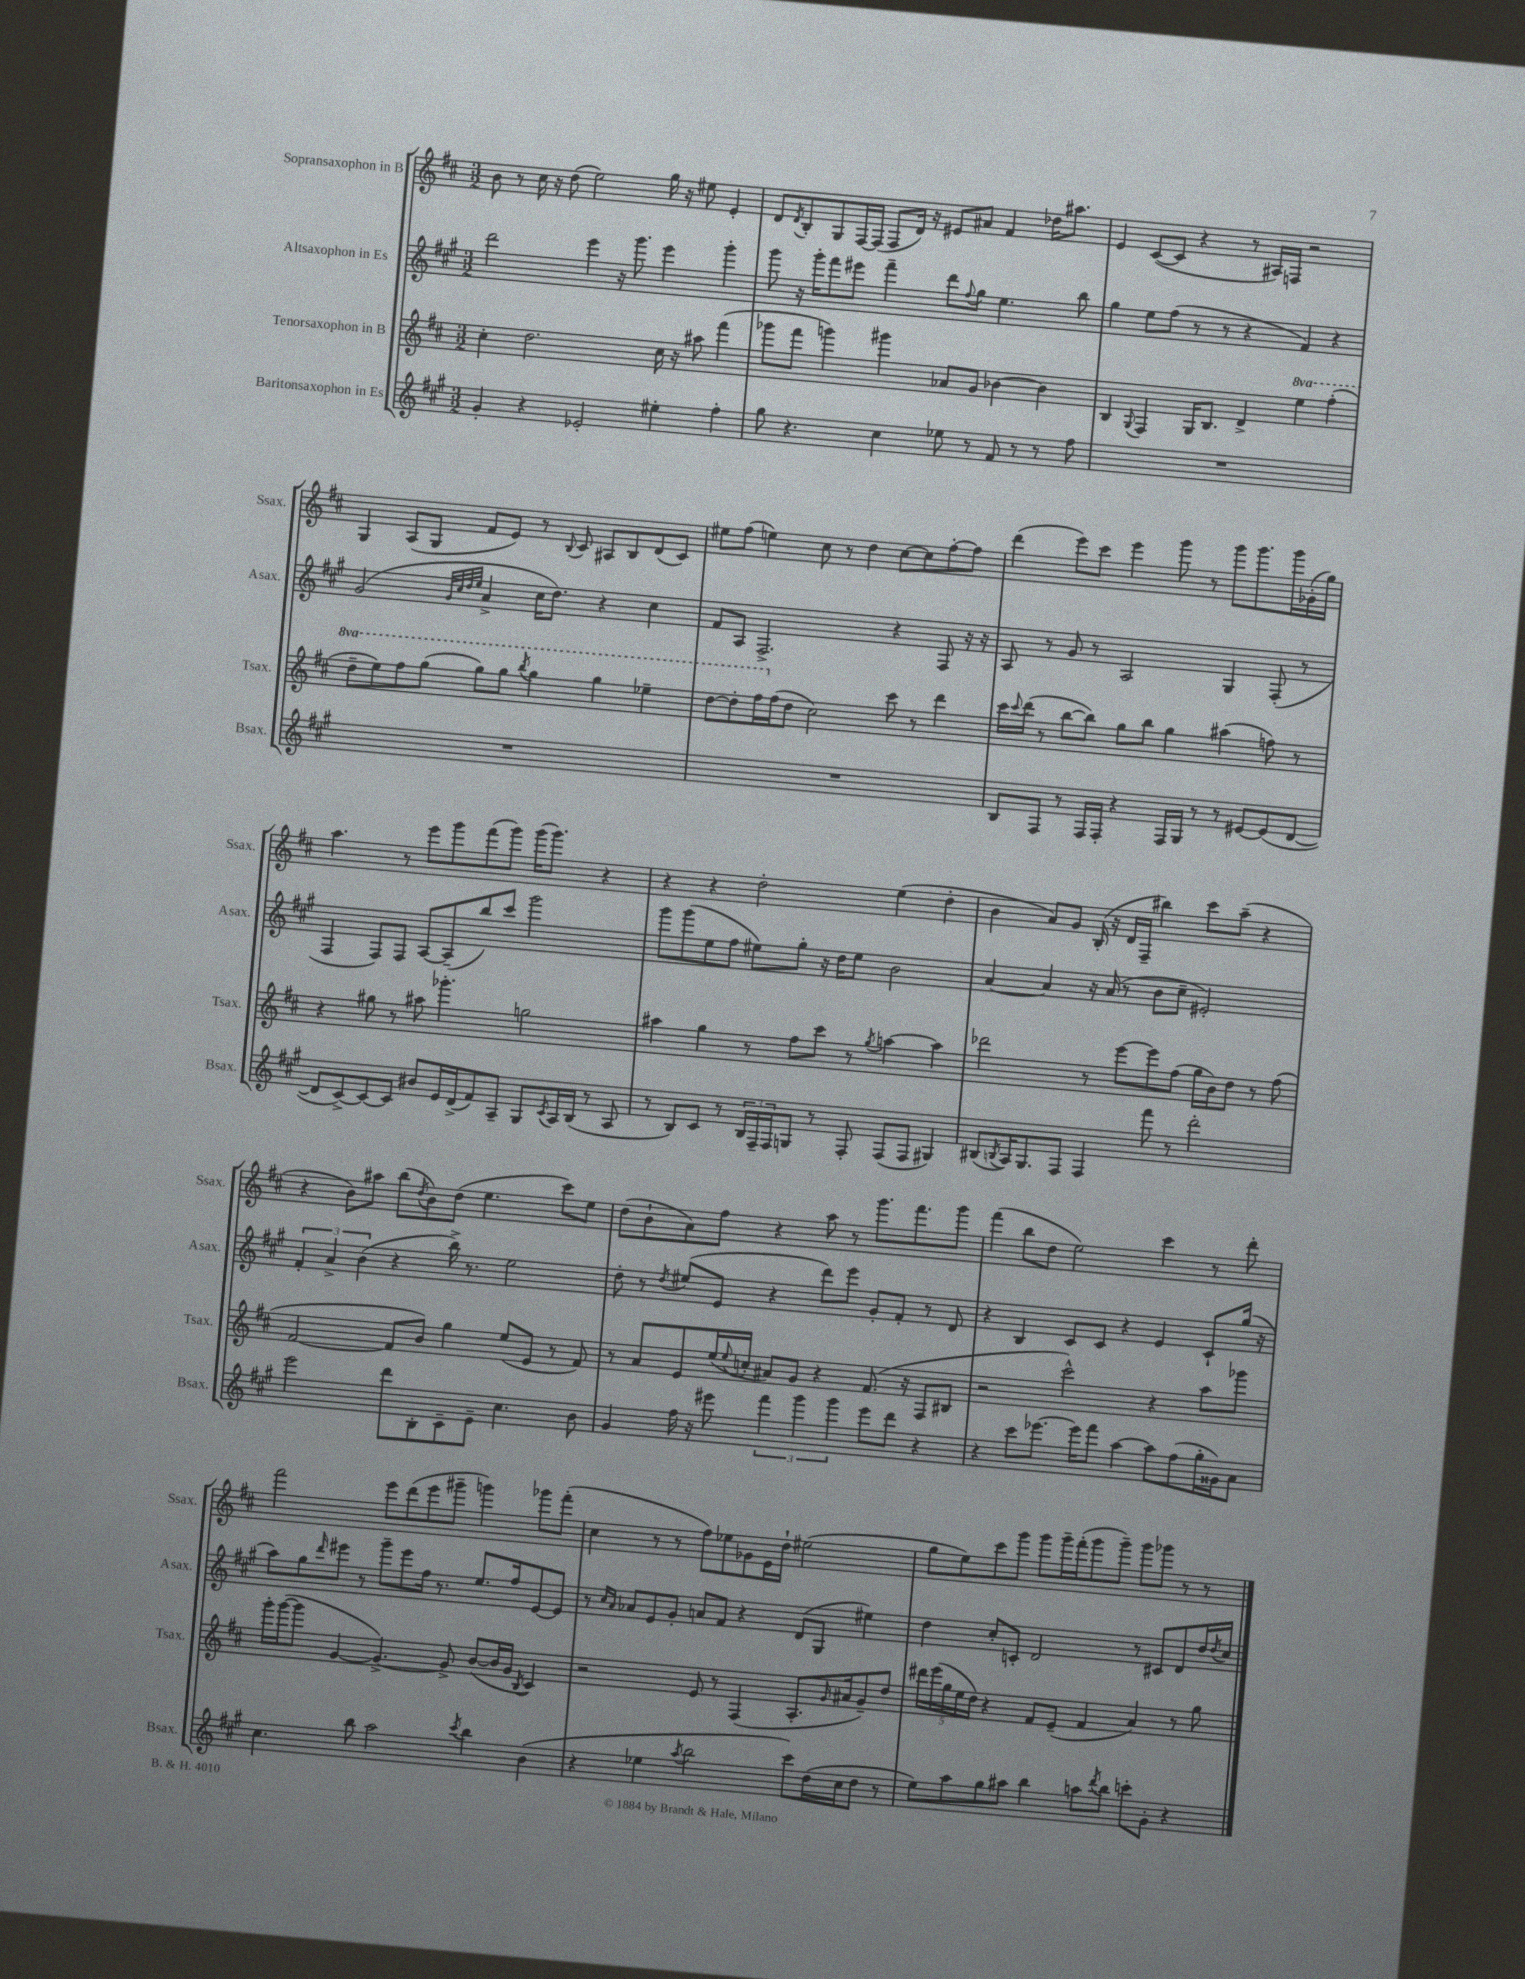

**kern	**kern	**kern	**kern
*part4	*part3	*part2	*part1
*staff4	*staff3	*staff2	*staff1
*I"Baritonsaxophon in Es	*I"Tenorsaxophon in B	*I"Altsaxophon in Es	*I"Sopransaxophon in B
*I'Bsax.	*I'Tsax.	*I'Asax.	*I'Ssax.
*clefG2	*clefG2	*clefG2	*clefG2
*k[f#c#g#]	*k[f#c#]	*k[f#c#g#]	*k[f#c#]
*M3/2	*M3/2	*M3/2	*M3/2
=1	=1	=1	=1
4g#'/	4cc#'\	2ddd\	8b\
.	.	.	8r
4r	2.dd\	.	16cc#\
.	.	.	16r
.	.	.	(8dd\
2e-X'/	.	4eee\	2ee\)
.	.	16r	.
.	.	8.ggg#\	.
4ee#X'\	16cc#\	4eee\	16gg\
.	16r	.	16r
.	8aa#X\	.	8ee#X\
4ff#'\	(4fff#\	4ggg#'\	4e'/
=2	=2	=2	=2
8gg#\	8ggg-X\L	8ggg#\	8d/L
.	.	.	8qd/
4.r	8fff#\J	16r	8B'/
.	.	16ggg#'\KL	.
.	4gggn\)	8fff#\	8G/
.	.	8eee#X\J	[16F#/L
.	.	.	(16F#/JJ]
4cc#\	4ggg#X\	4fff#~\	8F#/L
.	.	.	16d/Jk)
.	.	.	16r
8ee-X\	8a-X/L	8ddd\L	8e#X/L
.	.	8qqff#/	.
8r	8g/J	8gg#\J	8a#X/J
8f#/	[4b-X\	4.ee\	4f#/
8r	.	.	.
8r	4b-\]	.	16dd-X\KL
.	.	.	8.aa#X\J
8ff#\	.	8bb\	.
=3	=3	=3	=3
1.r	4B/	4gg#\	4e/
.	8qqG/	.	.
.	4F#/	8ee\L	([8c#/L
.	.	(8ff#\J	8c#/J]
.	16G/KL	8r	4r
.	8.B/J	.	.
.	.	8r	.
.	4d^/	4r	8r
.	.	.	16A#X/LL)
.	.	.	16Fn/JJ
*	*8va	*	*
.	4eee\	4f#/)	2r
.	(4fff#'\	4r	.
!!LO:LB:g=z
=4	=4	=4	=4
1.r	8ddd~\L	(2g#/	4G/
.	8eee\)	.	.
.	8fff#\	.	(8A/L
.	(8ggg\J	.	8G/J
.	.	32qqg#/LLL	.
.	.	32qqcc#/	.
.	.	32qqdd/	.
.	.	32qqee/JJJ	.
.	8ggg\L)	4a^/	8f#/L
.	8ggg\J	.	8e/J)
.	8qbbb/	.	.
.	4ggg\	16cc#\KL	8r
.	.	8.dd\J)	.
.	.	.	8qqB/
.	.	.	8c#/
.	4ggg\	4r	8A#X/L
.	.	.	8B/
.	4eee-X~\	4cc#\	(8d/
.	.	.	8c#/J)
=5	=5	=5	=5
1.r	[8ddd\L	8f#/L	8ee#X\L
.	8ddd'\]	8A/J	(8ff#\J
.	16fff#\L	2.F#^/	4een\)
*	*X8va	*	*
.	(16ff#\J	.	.
.	8dd\J	.	.
.	2cc#\)	.	8cc#\
.	.	.	8r
.	.	.	4dd\
.	8ccc#\	4r	[8cc#\L
.	8r	.	8cc#\]
.	4ddd\	8F#/	[8ff#'\
.	.	16r	8ff#\J]
.	.	16r	.
=6	=6	=6	=6
8B/L	16ccc#\LL	8A/	(4ddd\
.	8qqccc#/	.	.
.	(16ddd\JJ	.	.
8F#/J	8r	8r	.
8r	[8bb\L	8g#/	8eee\L)
16F#/LL	8bb\J])	8r	8ccc#\J
16F#'/JJ	.	.	.
4r	8gg\L	2A/	4eee\
.	8bb\J	.	.
16F#/LL	4gg\	.	8ggg\
16G#/JJ	.	.	.
8r	.	.	8r
8r	(4aa#X\	4G#/	8ggg\L
[8e#X/L	.	.	8.ggg\
(8e#/]	8ffn\)	(8F#'/	.
.	.	.	16ggg\L
[8d/J	8r	8r	(16g-X'\
.	.	.	16gg\JJ)
!!LO:LB:g=z
=7	=7	=7	=7
8d/L]	4r	4F#/	4.aa\
[8c#^/)	.	.	.
8c#/_	8gg#X\	8F#/L)	.
8c#/J]	8r	8F#/J	8r
8b#X/L	8aa#X\	[8A/L	8eee\L
16e/L	4.ggg-X'\	(8A~/]	8ggg\
(16d^/J	.	.	.
8f#/)	.	8bb/)	(8fff#\
8A~/J	.	8ccc#/J	8ggg\J)
8G#/L	2ggn\	2ggg#\	(16ggg\KL
.	.	.	8.ggg\J)
8qc#/	.	.	.
16A/L	.	.	.
(16B/JJ	.	.	.
8r	.	.	4r
8A/	.	.	.
=8	=8	=8	=8
8r	4aa#X\	8ggg#\L	4r
8B/L)	.	(8ggg#\	.
8c#/J	4gg\	8ee\	4r
8r	.	8ff#\J	.
24B/LL	8r	8ee#X\L)	2dd'\
24F#~/	.	.	.
24F#/J	.	.	.
8Gn/J	8ff#\L	8gg#'\J	.
8r	8ccc#\J	16r	.
.	.	16dd\KL	.
8F#'/	8r	8ee#\J	.
.	8qgg/	.	.
(8F#/L	[4aan\	2b\	(4ee\
8F#/J	.	.	.
4G#X/)	4aa\]	.	4dd'\
=9	=9	=9	=9
(8B#X/L	2ddd-X\	[4a/	4b\
8qBn/	.	.	.
16A/K)	.	.	.
8.G#/	.	.	.
.	.	4a/]	8a/L)
8F#/J	.	.	8g/J
4F#/	8r	16r	(16B'/
.	.	(16a/	16r
.	[8eee\L	8r	16d/LL
.	.	.	16F#~/JJ
8fff#\	8eee\]	8b\L	4bb#X\)
8r	(8ff#\J	8cc#~\J	.
2ddd'\	16gg\LL	2e#X'/)	8ccc#\L
.	16b\J)	.	.
.	8dd\J	.	(8aa~\J
.	8r	.	4r
.	(8ff#\	.	.
!!LO:LB:g=z
=10	=10	=10	=10
2eee\	[2f#/	6f#'/	4r
.	.	6a^/	.
.	.	.	8b\L)
.	.	(6b\	.
.	.	.	8aa#X\J
8ddd\L	8f#/L]	4r	(8bb\L
.	.	.	8qdd/
8B'\	8b/J)	.	8b\)
8c#~\	4gg\	16bb^\)	(8dd\J
.	.	8.r	.
8e~\J	.	.	4.ee\
4.cc#\	(8ee/L	2ee\	.
.	8e/J	.	.
.	8r	.	8ccc#\L)
8b\	8f#/)	.	8ee\J
=11	=11	=11	=11
4g#/	8r	8dd'\	(8dd\L
.	8a/L	8r	8b`\
.	.	8qdd/	.
16ff#\	8e/	(8ee#X/L	8a\)
16r	.	.	.
8eee#X\	(16ee/L	8e/J	8ff#\J
.	8qqee/	.	.
.	16ccn'/JJ	.	.
6fff#\	8a#X/L)	4r	4r
.	8g/J	.	.
6ggg#\	.	.	.
.	4r	8ddd\L)	8aa\
6ggg#\	.	.	.
.	.	8eee\J	8r
8eee#\L	(8.f#/	8g#'/L	8.ggg\L
8ddd\J	.	8f#'/J	.
.	16r	.	8.fff#\
4r	8F#/L	8r	.
.	8B#X/J	8d/	8ggg\J
=12	=12	=12	=12
4r	2r	4r	(4fff#\
8ccc#\L	.	4B/	8bb\L
[8.eee-X\J	.	.	8dd\J
.	2ccc#^^\)	8c#/L	2ee\)
16eee-\KL]	.	.	.
8fff#\J	.	8c#/J	.
[4aa\	.	4r	.
8aa\L]	4r	4e/	4ccc#\
(8ff#\	.	.	.
16gg#'\L	8aa\L	8c#`/L	8r
16g##X\J)	.	.	.
8a\J	8ggg-X\J	(16gg#/Jk	8ddd'\
.	.	16r	.
!!LO:LB:g=z
=13	=13	=13	=13
4.cc#\	16ggg'\LL	8aa\L)	2fff#\
.	([16ggg\J	.	.
.	8ggg\J]	8gg#\	.
.	.	16qqddd/	.
.	[4g/	8eee#X\J	.
8bb\	.	8r	.
2aa\	4.g^/_)	8ggg#~\L	8eee\L
.	.	8eee#\	(8ddd\
.	.	16ff#\Jk	8eee\
.	.	8.r	.
.	8g^/]	.	8ggg#X~\J
8qccc#/	.	.	.
4bb\	([8b/L	8.ee/L	4gggn\)
.	16b/L]	.	.
.	16g/JJ	16ff#/k	.
.	8qB/	.	.
(4b\	4c#/)	[8e/	8ggg-X\L
.	.	8e/J]	(8fff#'\J
=14	=14	=14	=14
4r	2r	8r	4cc#\
.	.	16qqcc#/LL	.
.	.	16qqa/JJ	.
.	.	8a-X/L	.
4ee-X\	.	8e/	8r
.	.	8g#'/J	8r
8qaa/	.	.	.
2bb\	8e/	8an/L	8ff#\L)
.	8r	8f#/J	8ee-X\
.	(4F#/	4r	8g-X\
.	.	.	16e\L
.	.	.	16dd`\JJ
8ccc#\L)	8.A'/L	(8d/L	(2ee#X\
(16dd\L	.	8G#/J	.
.	16qqg/	.	.
16cc#\J	16a#X/k	.	.
8dd\J	8g~/)	4ee#X\)	.
8r	8dd/J	.	.
=15	=15	=15	=15
8ee\L)	20ddd#X\LL	4dd\	8gg\L
.	(20eee\	.	.
.	20gg\	.	.
8aa\	.	.	8ee\)
.	20ee\	.	.
.	20dd\JJ)	.	.
8gg#\	4r	8cc#'/L	8ccc#\
8aa#X\J	.	8cn'/J	8ggg\J
4bb\	8f#/L	2d/	8ggg\L
.	(8e~/J	.	16ggg~\L
.	.	.	(16fff#'\J
8aan\L	4f#/	.	8ggg\
8qddd/	.	.	.
8bb\J	.	.	8ggg~\J)
8cccn'\L	4a/)	8r	8ggg\L
8g#'\J	.	8c#X/L	8ggg-X\J
4r	8r	8d/	8r
.	8gg\	16dd/L	8r
.	.	8qdd/	.
.	.	16cc#/JJ	.
==	==	==	==
*-	*-	*-	*-
